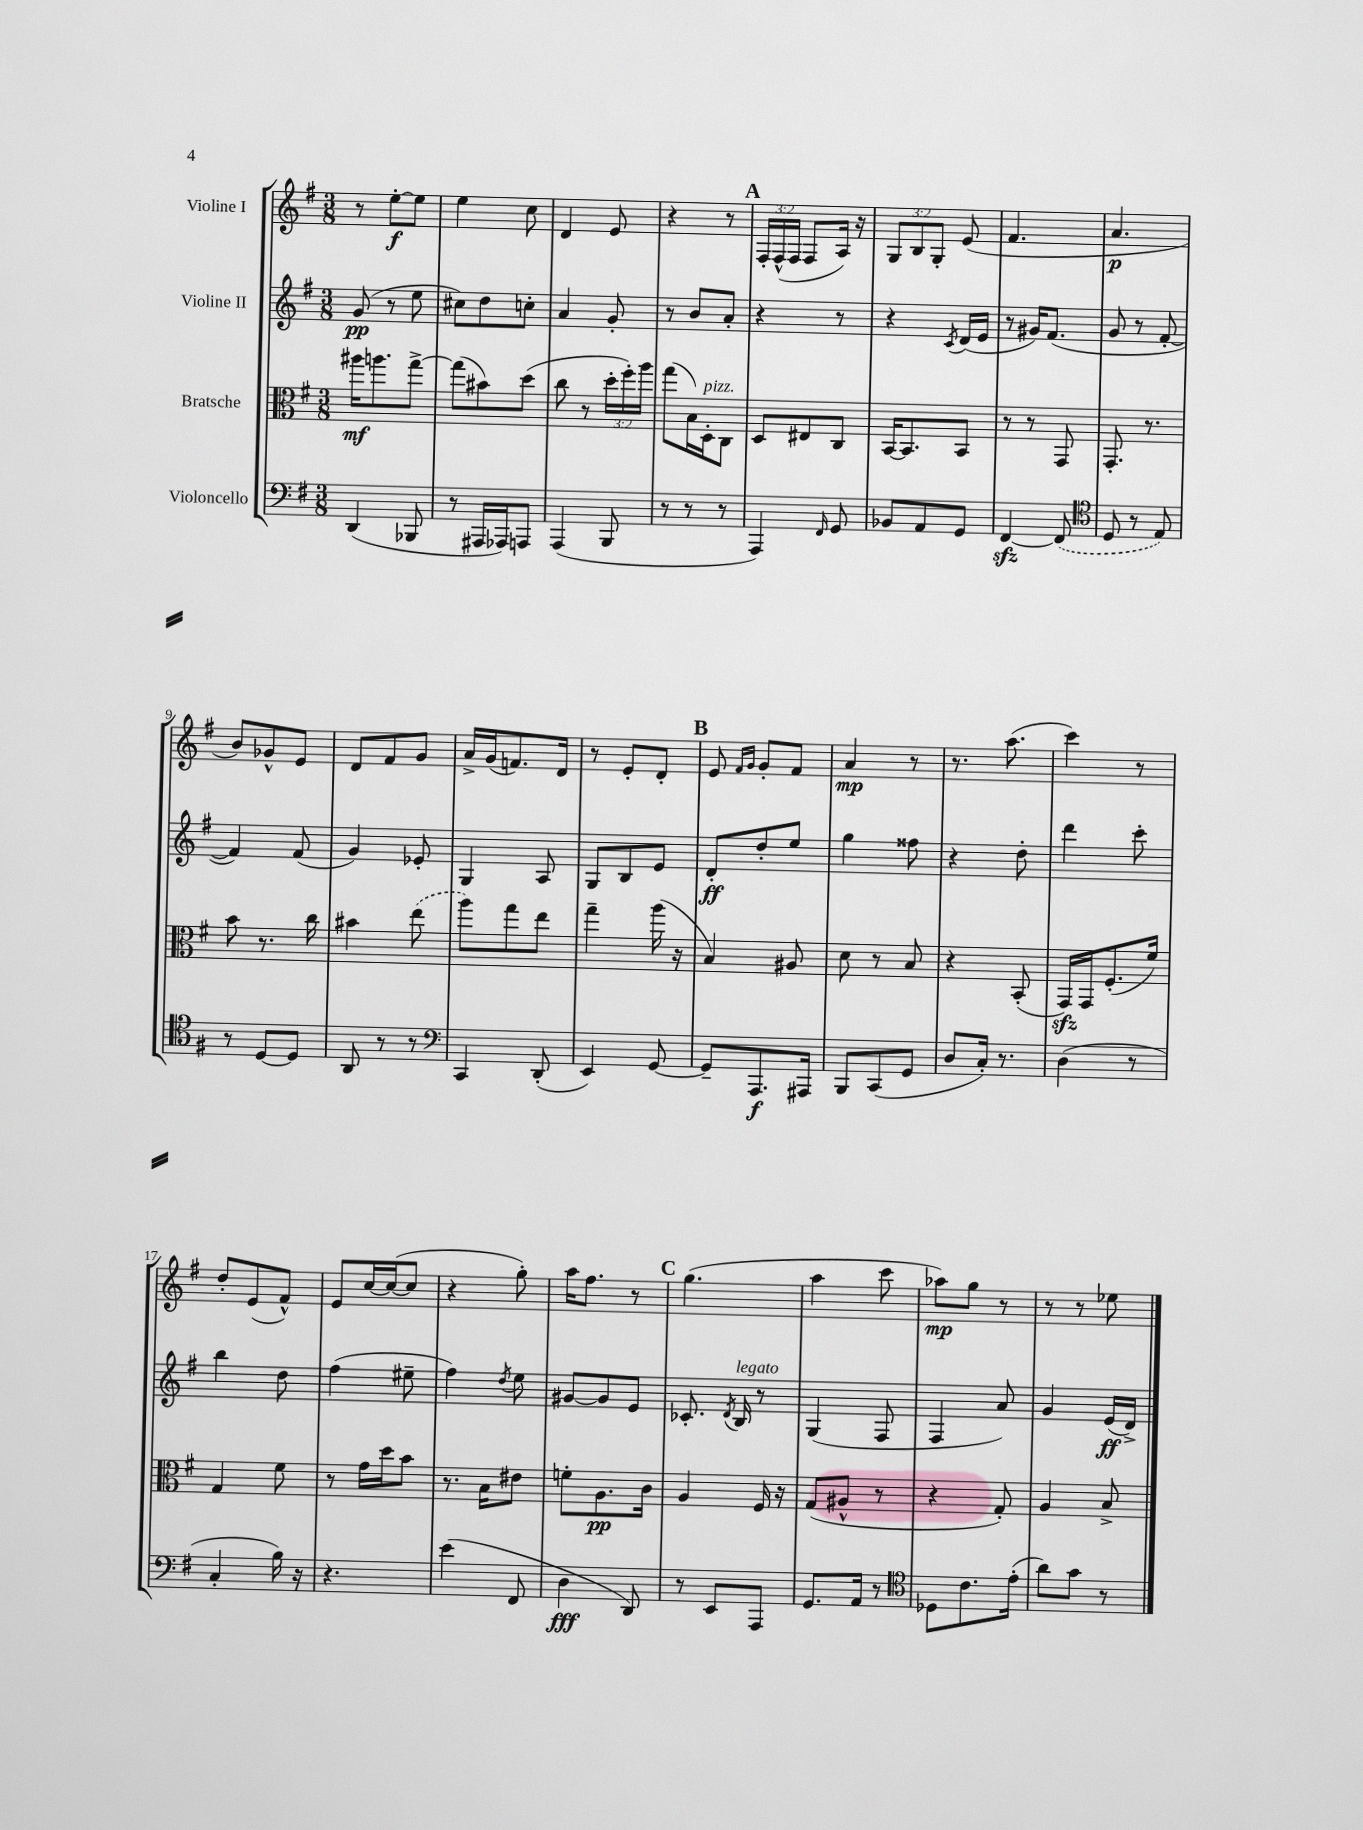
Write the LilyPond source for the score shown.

<<
\new StaffGroup <<
\new Staff = "s0" \with { instrumentName = "Violine I" } {
    \clef treble \key g \major \numericTimeSignature \time 3/8 \override Staff.TupletNumber.text = #tuplet-number::calc-fraction-text
    \autoBeamOff r8 e''8[~-.\f e''8] |
    e''4 c''8 |
    d'4 e'8 |
    r4 r8 |
    \mark \markup { \bold "A" } \tuplet 3/2 { fis16[-. fis16-^( fis16] } fis8[ a16]) r16 |
    \tuplet 3/2 { g8[ b8 g8]-. } e'8( |
    fis'4. |
    a'4.\p |
    b'8[) ges'8-^ e'8] |
    d'8[ fis'8 g'8] |
    a'16[-> g'16( f'8.) d'16] |
    r8 e'8[-. d'8]-. |
    \mark \markup { \bold "B" } e'8 \grace { fis'16[ g'16] } g'8[-. fis'8] |
    a'4\mp r8 |
    r8. a''8.( |
    c'''4) r8 |
    d''8[-. e'8( fis'8]-^) |
    e'8[ c''16~ c''16~( c''8] |
    r4 g''8-.) |
    a''16[ fis''8.] r8 |
    \mark \markup { \bold "C" } g''4.( |
    a''4 c'''8 |
    aes''8[\mp) g''8] r8 |
    r8 r8 ees''8 \bar "|." |
}
\new Staff = "s1" \with { instrumentName = "Violine II" } {
    \clef treble \key g \major \numericTimeSignature \time 3/8
    \autoBeamOff g'8\pp( r8 e''8 |
    cis''8[) d''8 c''8]-. |
    a'4 g'8-. |
    r8 b'8[ a'8]-. |
    \mark \markup { \bold "A" } r4 r8 |
    r4 \acciaccatura { c'8 } d'16[( e'16] |
    r8 gis'16[) fis'8.]( |
    g'8 r8 fis'8~-. |
    fis'4) fis'8( |
    g'4) ees'8-. |
    g4 a8 |
    g8[ b8 e'8] |
    \mark \markup { \bold "B" } d'8[-.\ff d''8-. e''8] |
    g''4 fisis''8 |
    r4 d''8-. |
    d'''4 c'''8-. |
    b''4 d''8 |
    fis''4( eis''8-- |
    fis''4) \acciaccatura { d''8 } e''8 |
    gis'8[~ gis'8 e'8] |
    \mark \markup { \bold "C" } ces'8.-. \acciaccatura { d'8 } b16^\markup { \italic "legato" } r8 |
    g4( fis8 |
    fis4 a'8) |
    g'4 e'16[\ff( d'16]->) \bar "|." |
}
\new Staff = "s2" \with { instrumentName = "Bratsche" } {
    \clef alto \key g \major \numericTimeSignature \time 3/8 \override Staff.TupletNumber.text = #tuplet-number::calc-fraction-text
    \autoBeamOff ais''16[\mf a''8. g''8]~-> |
    g''8[( bis'8) d''8]( |
    c''8 r8 \tuplet 3/2 { d''16[-. fis''16-.) a''16] } |
    g''8[( b16) d16-.^\markup { \italic "pizz." } c8] |
    \mark \markup { \bold "A" } d8[ eis8 c8] |
    b,16[~ b,8. b,8] |
    r8 r8 g,8 |
    g,8.-. r8. |
    b'8 r8. c''16 |
    bis'4 \once \slurDashed e''8( |
    a''8[) g''8 e''8] |
    g''4-- a''16( r16 |
    \mark \markup { \bold "B" } b4) ais8 |
    d'8 r8 b8 |
    r4 b,8-.( |
    g,16[\sfz) g,16 fis8.-.( fis'16]) |
    g4 fis'8 |
    r8 g'16[ d''16 b'8] |
    r8. b16[ eis'8] |
    f'8[-. a8.\pp c'16] |
    \mark \markup { \bold "C" } a4 fis16 r16 |
    g8[( ais8]-^ r8 |
    r4 g8-.) |
    a4 b8-> \bar "|." |
}
\new Staff = "s3" \with { instrumentName = "Violoncello" } {
    \clef bass \key g \major \numericTimeSignature \time 3/8
    \autoBeamOff d,4( bes,,8 |
    r8 ais,,16[ aes,,16) a,,8] |
    a,,4( b,,8 |
    r8 r8 r8 |
    \mark \markup { \bold "A" } a,,4) \grace { fis,16 } g,8 |
    bes,8[ a,8 g,8] |
    fis,4~\sfz \once \slurDashed fis,8( |
    \clef tenor d8 r8 e8) |
    r8 d8[~ d8] |
    a,8 r8 r8 |
    \clef bass c,4 d,8-.( |
    e,4) g,8~ |
    \mark \markup { \bold "B" } g,8[-- a,,8.\f ais,,16] |
    b,,8[ c,8( g,8] |
    d8[ c16]-.) r8. |
    d4( r8 |
    c4-. b16) r16 |
    r4. |
    e'4( fis,8 |
    d4\fff d,8) |
    \mark \markup { \bold "C" } r8 e,8[ a,,8] |
    g,8.[ a,16] r8 |
    \clef tenor des8[ c'8. e'16]-.( |
    a'8[) g'8] r8 \bar "|." |
}
>>
>>
